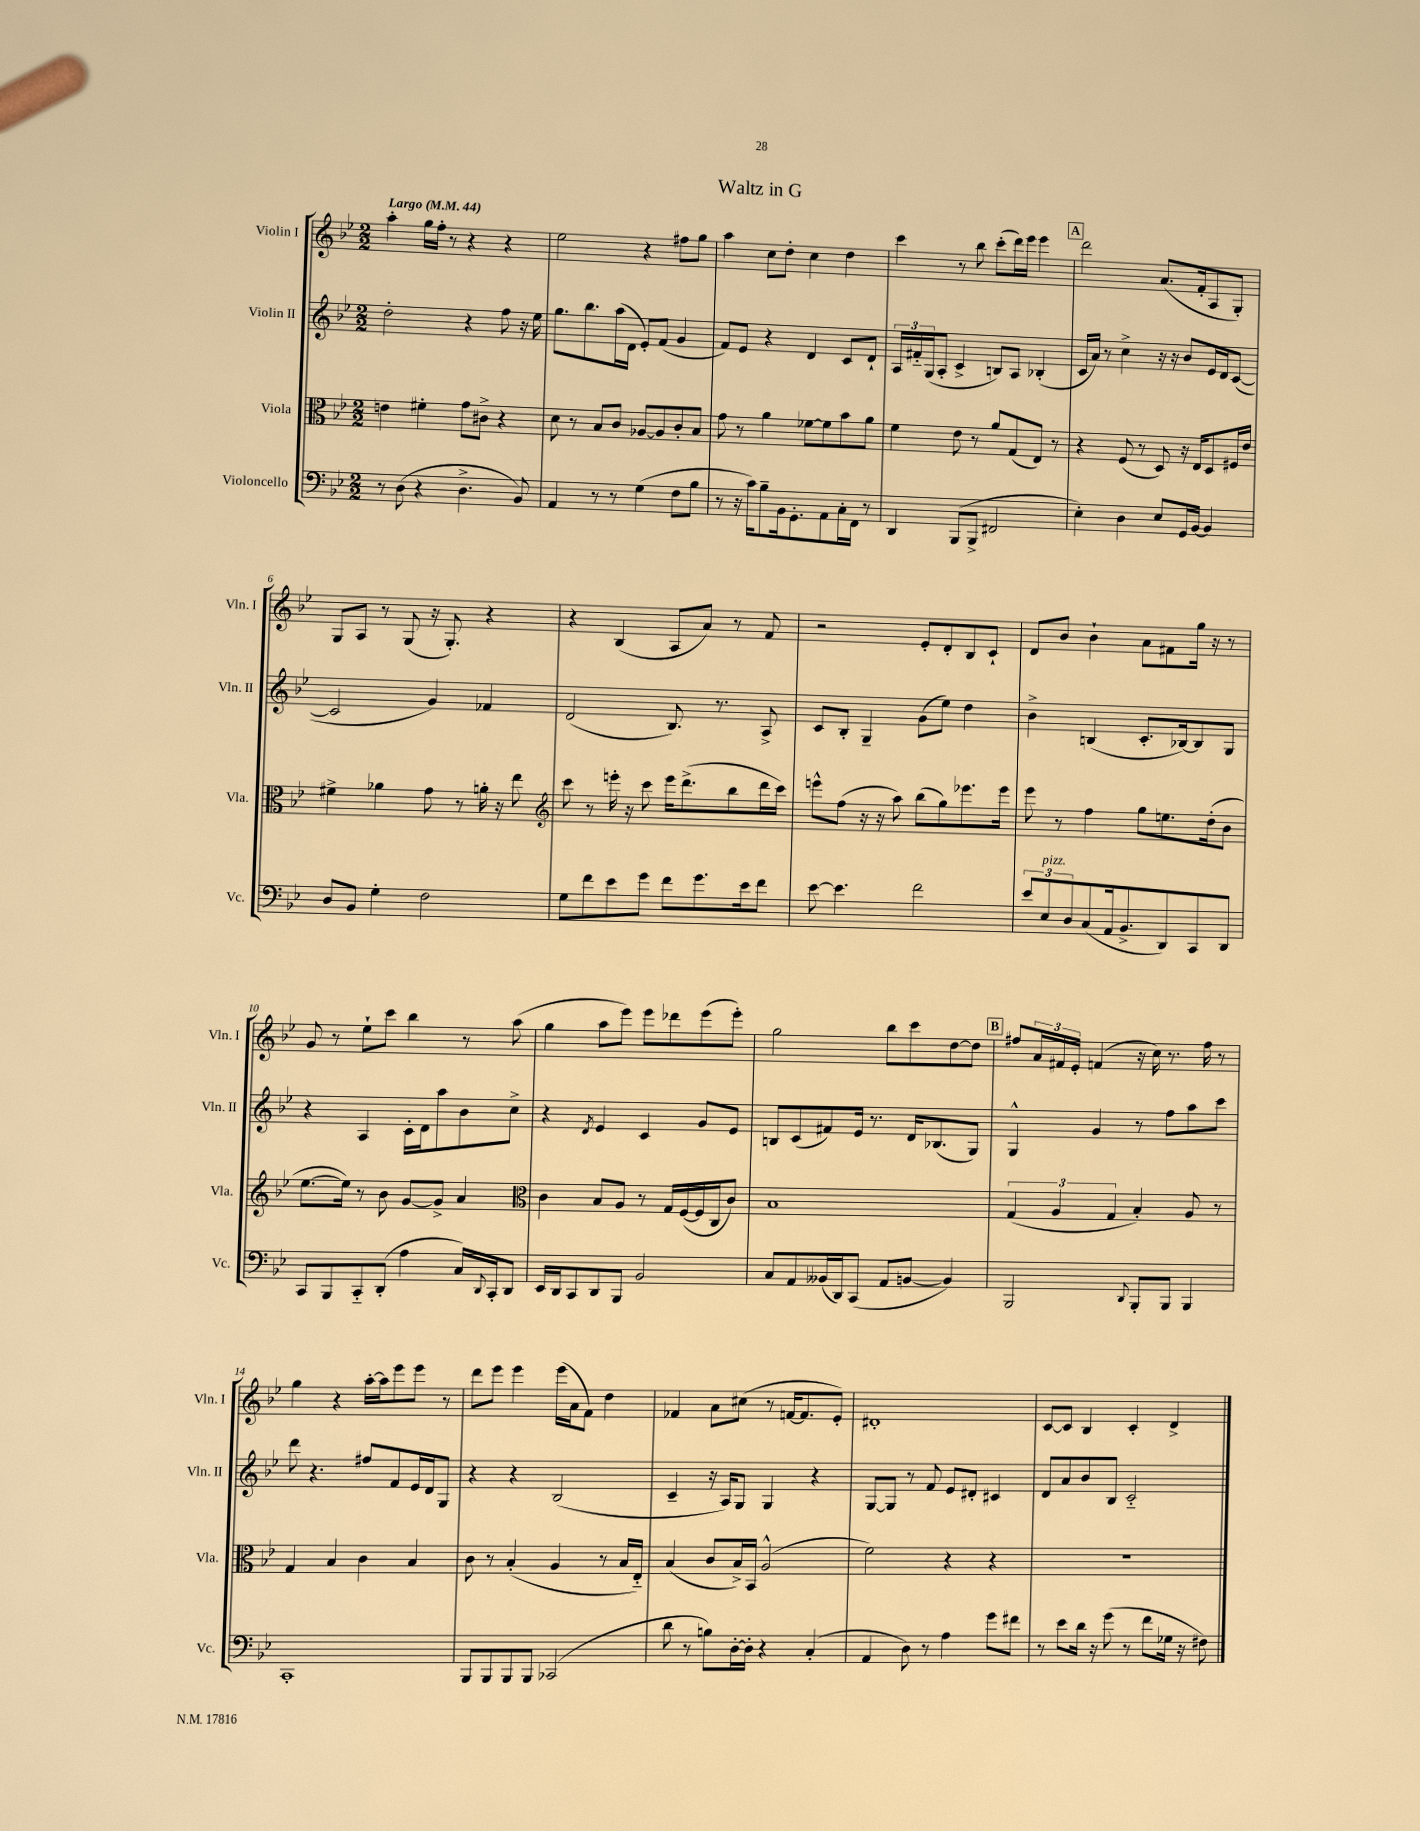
\header { title = "Waltz in G" }
<<
\new StaffGroup <<
\new Staff = "s0" \with { instrumentName = "Violin I" shortInstrumentName = "Vln. I" } {
    \clef treble \key bes \major \numericTimeSignature \time 2/2 \tempo "Largo" 4 = 44
    a''4-. g''16 f''16-. r8 r4 r4 |
    ees''2 r4 fis''8 g''8 |
    a''4 c''8 d''8-. c''4 d''4 |
    c'''4 r8 bes''8 c'''8-.( d'''16) ees'''16 ees'''4 |
    \mark \markup { \box "A" } d'''2 a'8.( f'16-. a8 g8-.) |
    g8 a8 r8 g8( r16 g8.-.) r4 |
    r4 bes4( a8 a'8) r8 f'8 |
    r2 ees'8-. d'8-. bes8 c'8-! |
    d'8 bes'8 bes'4-! a'8 fis'8 g''16 r16 r8 |
    g'8 r8 ees''8-! c'''8 bes''4 r8 a''8( |
    g''4 a''8 ees'''8) ees'''8 des'''8 ees'''8( ees'''8-.) |
    g''2 bes''8 c'''8 d''8~ d''8 |
    \mark \markup { \box "B" } fis''8 \tuplet 3/2 { a'16 fis'16 ees'16-. } f'4( r16 c''16) r8. fis''16 r8 |
    g''4 r4 a''16~-. a''16 ees'''8 ees'''8 r8 |
    d'''8 ees'''8 ees'''4 ees'''16( a'16 f'8) d''4 |
    fes'4 a'8 cis''8( r8 f'16~ f'8. ees'8-.) |
    dis'1-. |
    c'8~ c'8 bes4 c'4-. d'4-> \bar "|." |
}
\new Staff = "s1" \with { instrumentName = "Violin II" shortInstrumentName = "Vln. II" } {
    \clef treble \key bes \major \numericTimeSignature \time 2/2
    d''2-. r4 f''8 r16 ees''16 |
    g''8. bes''8. a''16( d'16 ees'8-.) f'8( g'4 |
    f'8) ees'8 r4 d'4 c'8 d'8-! |
    \tuplet 3/2 { a16 fis'16-_ g16( } a8-. c'4-> b8) a8 bes4-.( |
    \mark \markup { \box "A" } c'16 a'16) r8 c''4-> r16 r16 bes'8 ees'16 d'16 c'8~( |
    c'2 g'4) fes'4 |
    d'2( bes8.) r8. a8-> |
    c'8 bes8-. g4-- g'8( ees''8) d''4 |
    bes'4-> b4( c'8.-. bes16~) bes8 g8 |
    r4 a4 c'16-. d'16 a''8 bes'8 c''8-> |
    r4 \acciaccatura { d'8 } ees'4 c'4 g'8 ees'8 |
    b8 c'8( fis'8) ees'16 r8. d'16 bes8.( g8) |
    \mark \markup { \box "B" } g4-^ g'4 r8 f''8 a''8 c'''8 |
    d'''8 r4. fis''8 f'8 ees'16 d'16 g8 |
    r4 r4 bes2( |
    c'4-- r16 a16) g8 g4 r4 |
    g8~ g8 r8 f'8 ees'8 dis'8-. cis'4 |
    d'8 a'8 bes'8 bes8 c'2-_ \bar "|." |
}
\new Staff = "s2" \with { instrumentName = "Viola" shortInstrumentName = "Vla." } {
    \clef alto \key bes \major \numericTimeSignature \time 2/2
    e'4 fis'4-. g'8 cis'8-> r4 |
    d'8 r8 bes8 c'8 aes8~ aes8 c'8-. bes8 |
    g'8 r8 a'4 fes'8~ fes'8 bes'8 a'8 |
    f'4 ees'8 r8 a'8 g8( ees8) r8 |
    \mark \markup { \box "A" } r4 f8( r8 d8) r16 ees16 d8 fis16 ees'16 |
    fis'4-> aes'4 g'8 r8 a'16-. r16 ees''8 |
    \clef treble c'''8 r8 e'''16-. r16 c'''8 e'''16 d'''8.->( bes''8 d'''16 c'''16) |
    e'''8-^ f''8( r16 r16 a''8) bes''8( g''8) ees'''8. ees'''16 |
    ees'''8 r8 f''4 g''8 e''8. d''16-.( bes'8 |
    ees''8.~ ees''16) r8 bes'8 g'8~ g'8-> a'4 |
    \clef alto c'4 bes8 a8 r8 g16 f16~( f16 c16 c'8) |
    bes1 |
    \mark \markup { \box "B" } \tuplet 3/2 { g4( a4 g4 } bes4-.) a8 r8 |
    g4 bes4 c'4 bes4 |
    c'8 r8 bes4-.( a4 r8 bes16 ees16-_) |
    bes4( c'8 bes16->) bes,16 a2-^( |
    f'2) r4 r4 |
    R1 \bar "|." |
}
\new Staff = "s3" \with { instrumentName = "Violoncello" shortInstrumentName = "Vc." } {
    \clef bass \key bes \major \numericTimeSignature \time 2/2
    r8 d8( r4 d4.-> bes,8) |
    a,4 r8 r8 g4( f8 bes8 |
    r8 r16 c'16) bes8-- bes,16 g,8.-. a,8 c16-. f,16 r8 |
    d,4 bes,,8( bes,,8-> fis,2 |
    \mark \markup { \box "A" } ees4-.) d4 ees8 g,16 bes,16~ bes,4 |
    d8 bes,8 g4-. f2 |
    g8 f'8 ees'8 g'8 f'8 g'8. ees'16 f'8 |
    ees'8~ ees'4. f'2 |
    \tuplet 3/2 { ees'8 ees8^\markup { \italic "pizz." } d8 } c8( a,16 bes,8.-> d,8) c,8 d,8 |
    c,8 bes,,8 c,8-_ d,8-.( a4 c16) \appoggiatura { d,8 } c,16-. d,8 |
    ees,16 d,16 c,8 d,8 bes,,8 bes,2 |
    c8 a,8 beses,16( d,16) c,8( a,8 b,8~ b,4) |
    \mark \markup { \box "B" } bes,,2 \appoggiatura { d,8 } bes,,8-. bes,,8 bes,,4 |
    c,1-. |
    bes,,8 bes,,8 bes,,8 bes,,8 ces,2( |
    d'8 r8 b8) d16~-. d16-. r4 c4-.( |
    a,4 d8) r8 a4 g'8 fis'8 |
    r8 ees'8 d'16 r16 g'8( r8 f'8 ges16 r16 fis8) \bar "|." |
}
>>
>>
